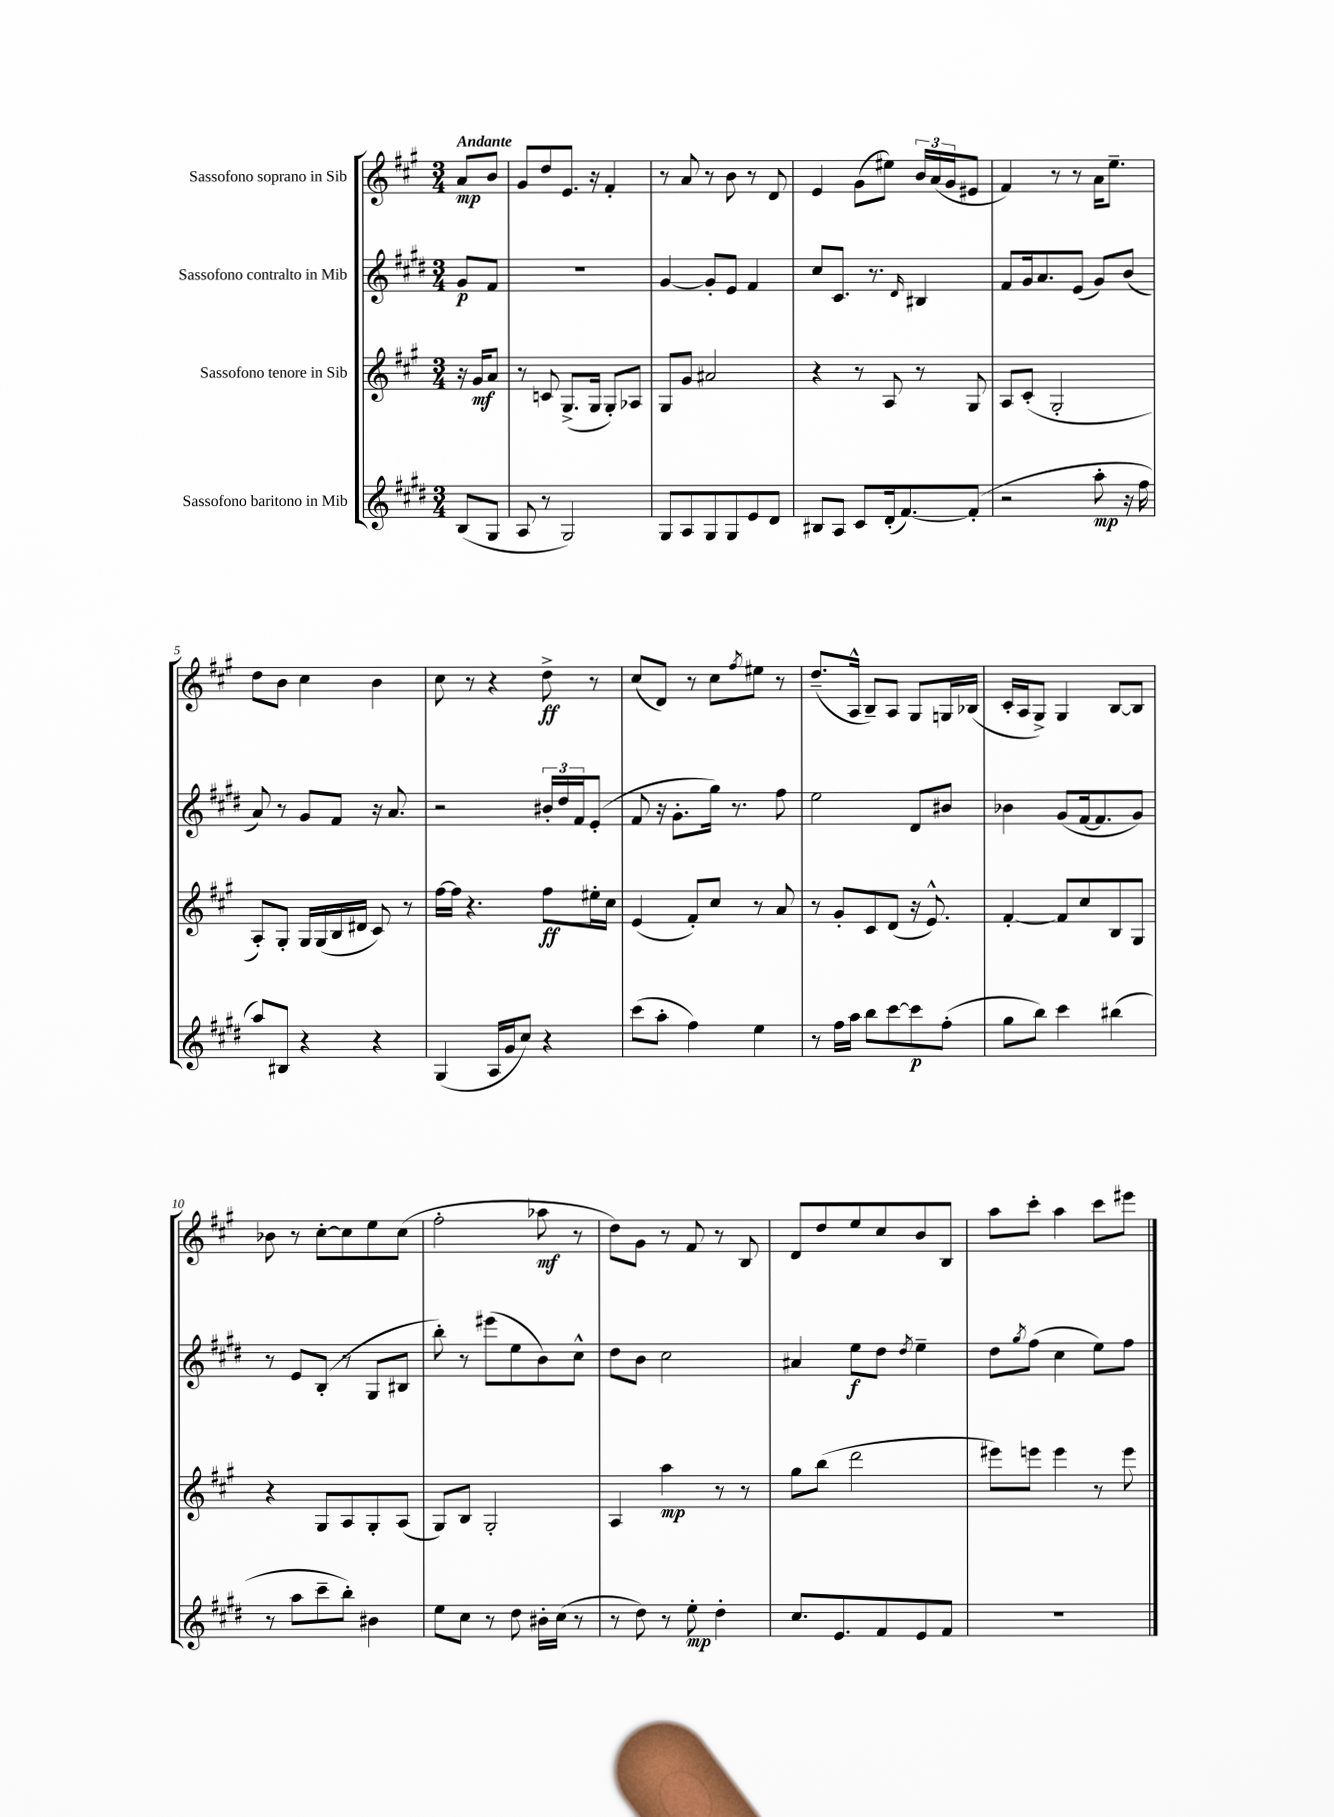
<<
\new StaffGroup <<
\new Staff = "s0" \with { instrumentName = "Sassofono soprano in Sib" } {
    \clef treble \key a \major \numericTimeSignature \time 3/4 \partial 4 \tempo "Andante"
    a'8\mp b'8 |
    gis'8 d''8 e'8. r16 fis'4-. |
    r8 a'8 r8 b'8 r8 d'8 |
    e'4 gis'8( eis''8) \tuplet 3/2 { b'16 a'16( gis'16 } eis'8 |
    fis'4) r8 r8 a'16 e''8.-- |
    d''8 b'8 cis''4 b'4 |
    cis''8 r8 r4 d''8->\ff r8 |
    cis''8( d'8) r8 cis''8 \acciaccatura { fis''8 } eis''8 r8 |
    d''8.--( a16-^ b8--) a8 gis8 g16 bes16( |
    cis'16-. a16 gis8->) gis4 b8~ b8 |
    bes'8 r8 cis''8~-. cis''8 e''8 cis''8( |
    fis''2-. aes''8\mf r8 |
    d''8) gis'8 r8 fis'8 r8 b8 |
    d'8 d''8 e''8 cis''8 b'8 b8 |
    a''8 cis'''8-. a''4 cis'''8 eis'''8 \bar "|." |
}
\new Staff = "s1" \with { instrumentName = "Sassofono contralto in Mib" } {
    \clef treble \key e \major \numericTimeSignature \time 3/4 \partial 4
    gis'8\p fis'8 |
    R2. |
    gis'4~ gis'8-. e'8 fis'4 |
    cis''8 cis'8. r8. \grace { dis'16 } bis4 |
    fis'8 gis'16 a'8. e'8( gis'8) b'8( |
    a'8) r8 gis'8 fis'8 r16 a'8. |
    r2 \tuplet 3/2 { bis'16-. dis''16 fis'16 } e'8-.( |
    fis'8 r16 gis'8.-. gis''16) r8. fis''8 |
    e''2 dis'8 bis'8 |
    bes'4 gis'8( fis'16~ fis'8. gis'8) |
    r8 e'8 b8-.( r8 gis8 bis8 |
    b''8-.) r8 eis'''8( e''8 b'8) cis''8-^ |
    dis''8 b'8 cis''2 |
    ais'4 e''8\f dis''8 \acciaccatura { dis''8 } e''4-- |
    dis''8 \acciaccatura { gis''8 } fis''8( cis''4 e''8) fis''8 \bar "|." |
}
\new Staff = "s2" \with { instrumentName = "Sassofono tenore in Sib" } {
    \clef treble \key a \major \numericTimeSignature \time 3/4 \partial 4
    r16 gis'16\mf a'8 |
    r8 c'8 gis8.->( gis16 gis8-.) aes8 |
    gis8 gis'8 ais'2 |
    r4 r8 a8 r8 gis8 |
    a8 cis'8-.( gis2-. |
    a8-.) gis8-. gis16 gis16( b16 dis'16 cis'8) r8 |
    fis''16~ fis''16 r4. fis''8\ff eis''16-. cis''16 |
    e'4( fis'8-.) cis''8 r8 a'8 |
    r8 gis'8-. cis'8 d'8( r16 e'8.-^) |
    fis'4~-. fis'8 cis''8 b8 gis8 |
    r4 gis8 a8 gis8-. a8( |
    gis8) b8 gis2-. |
    a4 a''4\mp r8 r8 |
    gis''8 b''8( d'''2 |
    eis'''8) e'''8 e'''4 r8 e'''8 \bar "|." |
}
\new Staff = "s3" \with { instrumentName = "Sassofono baritono in Mib" } {
    \clef treble \key e \major \numericTimeSignature \time 3/4 \partial 4
    b8( gis8 |
    a8 r8 gis2) |
    gis8 a8 gis8 gis8 e'8 dis'8 |
    bis8 a8 cis'8 dis'16-.( fis'8.~) fis'8-.( |
    r2 a''8-.\mp r16 fis''16 |
    a''8) bis8 r4 r4 |
    gis4( a16 gis'16 cis''8) r4 |
    cis'''8( a''8-. fis''4) e''4 |
    r8 fis''16 a''16 b''8 cis'''8~ cis'''8\p fis''8-.( |
    gis''8 b''8) cis'''4 bis''4( |
    r8 a''8 cis'''8-- b''8-.) bis'4 |
    e''8 cis''8 r8 dis''8 bis'16-. cis''16( r8 |
    r8 dis''8) r8 e''8-.\mp dis''4-. |
    cis''8. e'8. fis'8 e'8 fis'8 |
    R2. \bar "|." |
}
>>
>>
